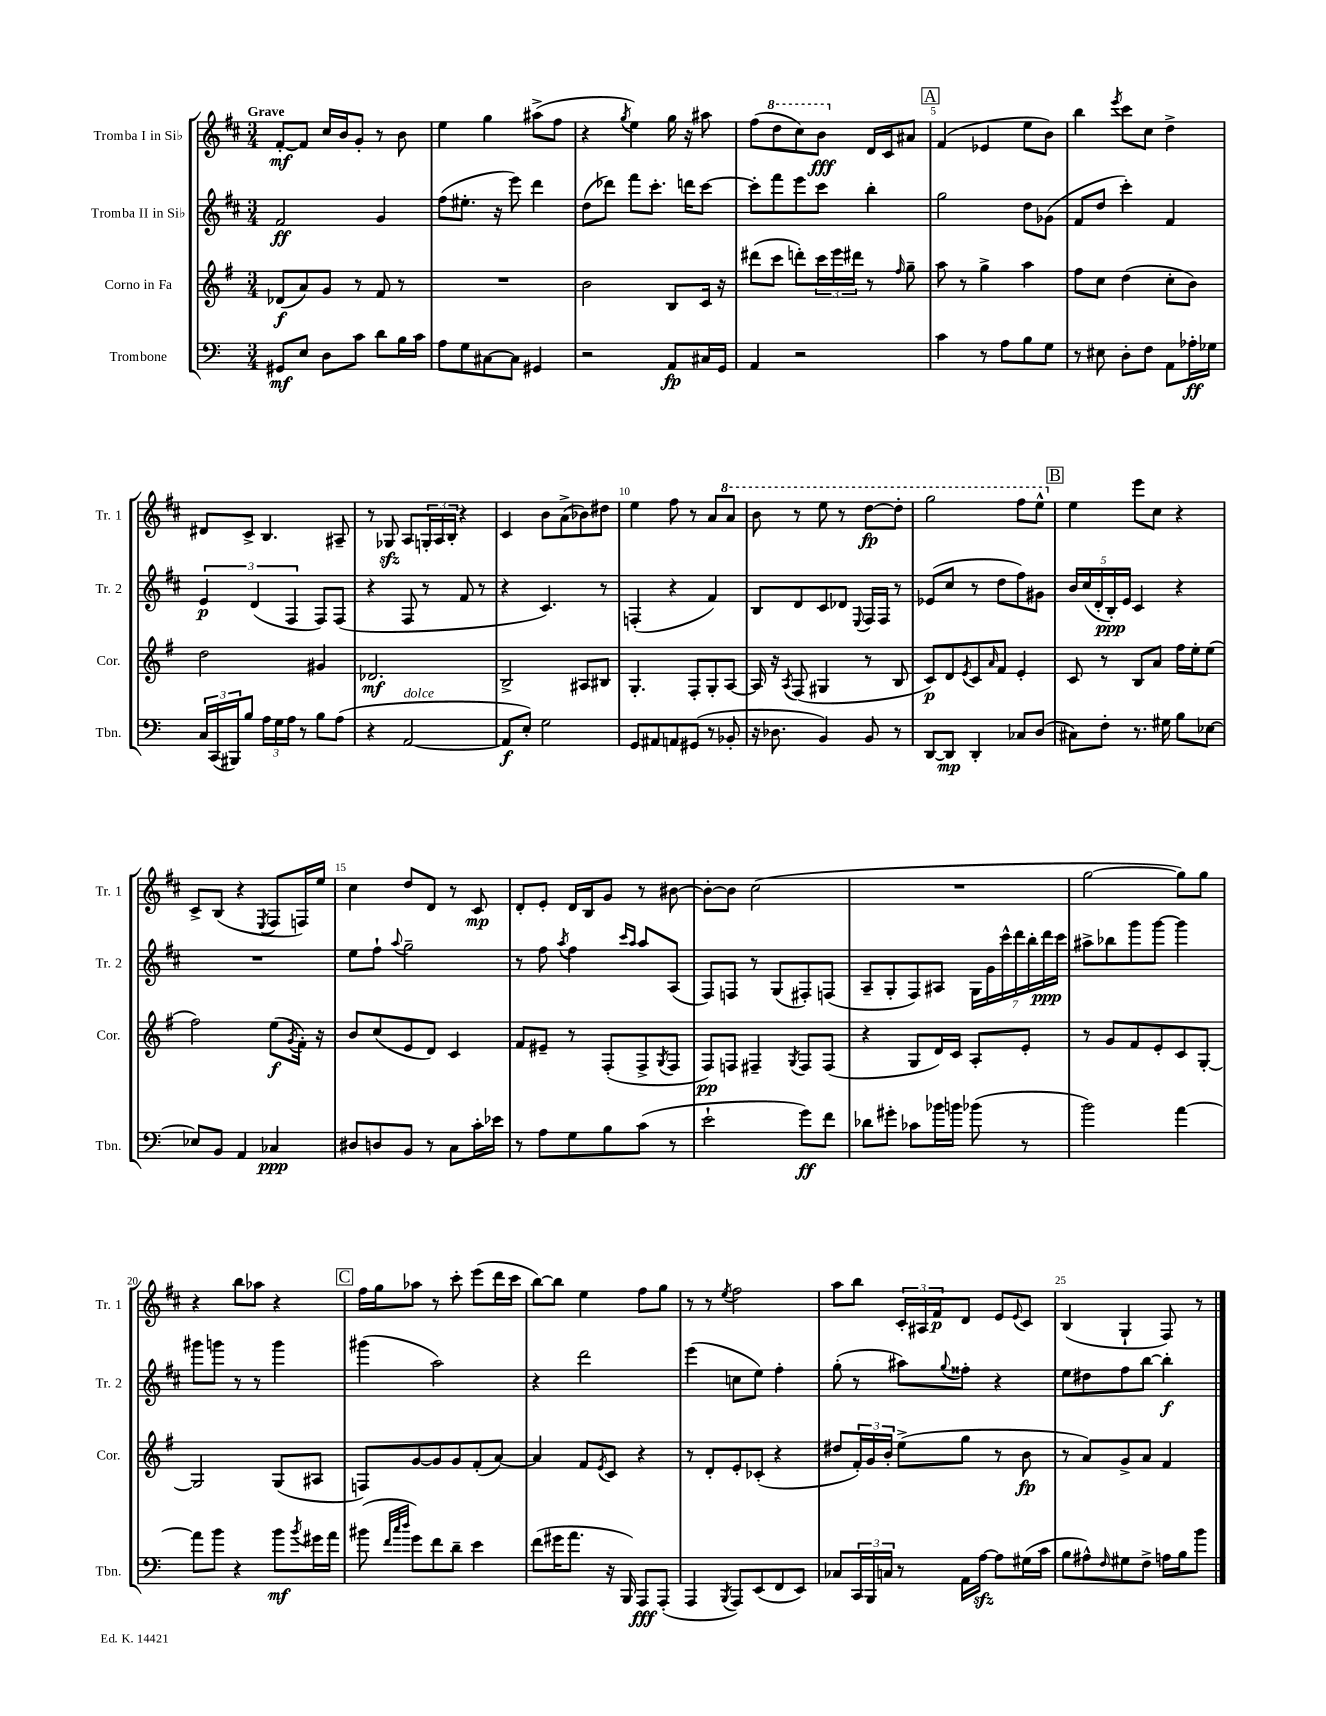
<<
\new StaffGroup <<
\new Staff = "s0" \with { instrumentName = "Tromba I in Sib" shortInstrumentName = "Tr. 1" } {
    \clef treble \key d \major \numericTimeSignature \time 3/4 \tempo "Grave"
    fis'8~-.\mf fis'8 cis''16 b'16 g'8-. r8 b'8 |
    e''4 g''4 ais''8->( fis''8 |
    r4 \acciaccatura { g''8 } e''4) g''16 r16 ais''8 |
    fis''8( \ottava #1 d'''8 cis'''8) b''8\fff \ottava #0 d'16 cis'16 ais'8 |
    \mark \markup { \box "A" } fis'4( ees'4 e''8 b'8) |
    b''4 \acciaccatura { e'''8 } cis'''8 cis''8 d''4-> |
    dis'8 cis'8-> b4. ais8-- |
    r8 ges8\sfz a8 \tuplet 3/2 { g16-. a16 b16-. } r4 |
    cis'4 b'8 a'8->( bes'8) dis''8 |
    e''4 fis''8 r8 a'8 \ottava #1 a''8 |
    b''8 r8 e'''8 r8 d'''8~\fp d'''8-. |
    g'''2 fis'''8 e'''8-^ \ottava #0 |
    \mark \markup { \box "B" } e''4 e'''8 cis''8 r4 |
    cis'8-> b8( r4 \acciaccatura { e8 } fis8 f16) e''16 |
    cis''4 d''8 d'8 r8 cis'8\mp |
    d'8-. e'8-. d'16 b16 g'8 r8 bis'8~ |
    bis'8~-. bis'8 cis''2( |
    R2. |
    g''2~ g''8) g''8 |
    r4 b''8 aes''8 r4 |
    \mark \markup { \box "C" } fis''16 g''16 aes''8 r8 cis'''8-. e'''8( d'''16 cis'''16 |
    b''8~) b''8 e''4 fis''8 g''8 |
    r8 r8 \acciaccatura { e''8 } fis''2 |
    a''8 b''8 \tuplet 3/2 { cis'16-. ais16 fis'16\p } d'8 e'8 \appoggiatura { e'8 } cis'8 |
    b4( g4-! fis8) r8 \bar "|." |
}
\new Staff = "s1" \with { instrumentName = "Tromba II in Sib" shortInstrumentName = "Tr. 2" } {
    \clef treble \key d \major \numericTimeSignature \time 3/4
    fis'2\ff g'4 |
    fis''8( eis''8.-. r16 e'''8) d'''4 |
    d''8( des'''8) fis'''8 cis'''8.-. d'''16 cis'''8~ |
    cis'''8-. fis'''8 e'''8 cis'''8 b''4-. |
    \mark \markup { \box "A" } g''2 d''8 ges'8( |
    fis'8 d''8 cis'''4-.) fis'4 |
    \tuplet 3/2 { e'4\p d'4( fis4 } fis8) fis8( |
    r4 fis8 r8 fis'8 r8 |
    r4 cis'4.) r8 |
    f4-.( r4 fis'4) |
    b8 d'8 cis'8 des'8 \appoggiatura { e8 } fis16 fis16 r8 |
    ees'8( cis''8 r8 d''8 fis''8) gis'8 |
    \mark \markup { \box "B" } \tuplet 5/4 { b'16 cis''16( d'16-. b16-.\ppp) e'16 } cis'4 r4 |
    R2. |
    e''8 fis''8-! \appoggiatura { a''8 } g''2-- |
    r8 fis''8 \acciaccatura { a''8 } fis''4 \grace { cis'''16 a''16 } a''8 a8( |
    fis8) f8 r8 g8( fis8-.) f8( |
    a8-- g8-. fis8) ais8 \tuplet 7/4 { g16 g'16 cis'''16-^ d'''16 b''16-. d'''16\ppp cis'''16 } |
    ais''8-> bes''8 g'''8 g'''8~ g'''4 |
    gis'''8 g'''8 r8 r8 g'''4 |
    \mark \markup { \box "C" } gis'''4( a''2) |
    r4 d'''2 |
    e'''4( c''8 e''8) fis''4-. |
    g''8-.( r8 ais''8) \appoggiatura { g''8 } fisis''8-. r4 |
    e''8 dis''8 fis''8 b''8~ b''4-.\f \bar "|." |
}
\new Staff = "s2" \with { instrumentName = "Corno in Fa" shortInstrumentName = "Cor." } {
    \clef treble \key g \major \numericTimeSignature \time 3/4
    des'8\f( a'8) g'8 r8 fis'8 r8 |
    R2. |
    b'2 b8 c'16 r16 |
    dis'''8( c'''8 d'''8-.) \tuplet 3/2 { c'''16 e'''16 dis'''16 } r8 \grace { fis''16 } g''8-- |
    \mark \markup { \box "A" } a''8 r8 g''4-> a''4 |
    fis''8 c''8 d''4( c''8-. b'8) |
    d''2 gis'4 |
    des'2.\mf |
    b2-> ais8 bis8 |
    g4.-. fis8-. g8-. a8~ |
    a16 r16 \acciaccatura { a8 } fis8( gis4 r8 b8 |
    c'8\p) d'8 \acciaccatura { e'8 } c'8 \grace { a'16 } fis'8 e'4-. |
    \mark \markup { \box "B" } c'8 r8 b8 a'8 fis''16 e''16-. e''8( |
    fis''2) e''8\f( \acciaccatura { g'8 } fis'16-.) r16 |
    b'8 c''8( e'8 d'8) c'4 |
    fis'8 eis'8-- r8 fis8-.( fis8-> \acciaccatura { g8 } fis8 |
    fis8\pp) f8 fis4-- \acciaccatura { g8 } fis8 fis8( |
    r4 g8 d'16) c'16 a8-. e'8-. |
    r8 g'8 fis'8 e'8-. c'8 g8~-. |
    g2 g8( ais8 |
    \mark \markup { \box "C" } f8) g'8~ g'8 g'8 fis'8-.( a'8~) |
    a'4 fis'8 \acciaccatura { e'8 } c'8 r4 |
    r8 d'8-. e'8-. ces'8-.( r4 |
    dis''8 \tuplet 3/2 { fis'16-.) g'16 b'16-. } e''8->( g''8 r8 b'8\fp |
    r8 a'8) g'8-> a'8 fis'4 \bar "|." |
}
\new Staff = "s3" \with { instrumentName = "Trombone" shortInstrumentName = "Tbn." } {
    \clef bass \key c \major \numericTimeSignature \time 3/4
    gis,8\mf e8 d8 c'8 d'8 b16 c'16 |
    a8 g8 cis8~ cis8 gis,4 |
    r2 a,8\fp cis16 g,16 |
    a,4 r2 |
    \mark \markup { \box "A" } c'4 r8 a8 b8 g8 |
    r8 eis8 d8-. f8 a,8 aes16-.\ff ges16 |
    \tuplet 3/2 { c16 c,16( bis,,16) } b8 \tuplet 3/2 { a16 g16 a16 } r8 b8 a8( |
    r4 a,2~^\markup { \italic "dolce" } |
    a,8\f e8-.) g2 |
    g,8 ais,8 a,8 gis,8( r8 bes,8-. |
    r16 des8. b,4) b,8 r8 |
    d,8~ d,8\mp d,4-. ces8 d8( |
    \mark \markup { \box "B" } cis8) f8-. r8. gis16 b8 ees8~ |
    ees8 b,8 a,4 ces4\ppp |
    dis8 d8 b,8 r8 c8 c'16-. ees'16 |
    r8 a8 g8 b8 c'8( r8 |
    e'2-! g'8\ff) f'8 |
    des'8 gis'8-. ces'8 bes'16 b'16 bes'8( r8 |
    b'2) a'4~ |
    a'8 b'8 r4 b'8\mf \acciaccatura { b'8 } gis'16 a'16 |
    \mark \markup { \box "C" } bis'8( \grace { f'32 c''32 d''32 } g'8) f'8 d'8-- e'4 |
    f'8( gis'16 a'8. r16 b,,16) a,,8\fff a,,8-.( |
    a,,4 \acciaccatura { b,,8 } a,,8) e,8( f,8 e,8) |
    ces8 \tuplet 3/2 { c,16 b,,16 c16 } r8 a,16 a16~\sfz a8 gis16( c'16 |
    b8 ais8-^) \grace { f16 } gis8 f8-> a16 b16 b'8 \bar "|." |
}
>>
>>
\layout { \context { \Score \override BarNumber.break-visibility = ##(#f #t #t) barNumberVisibility = #(every-nth-bar-number-visible 5) } }
